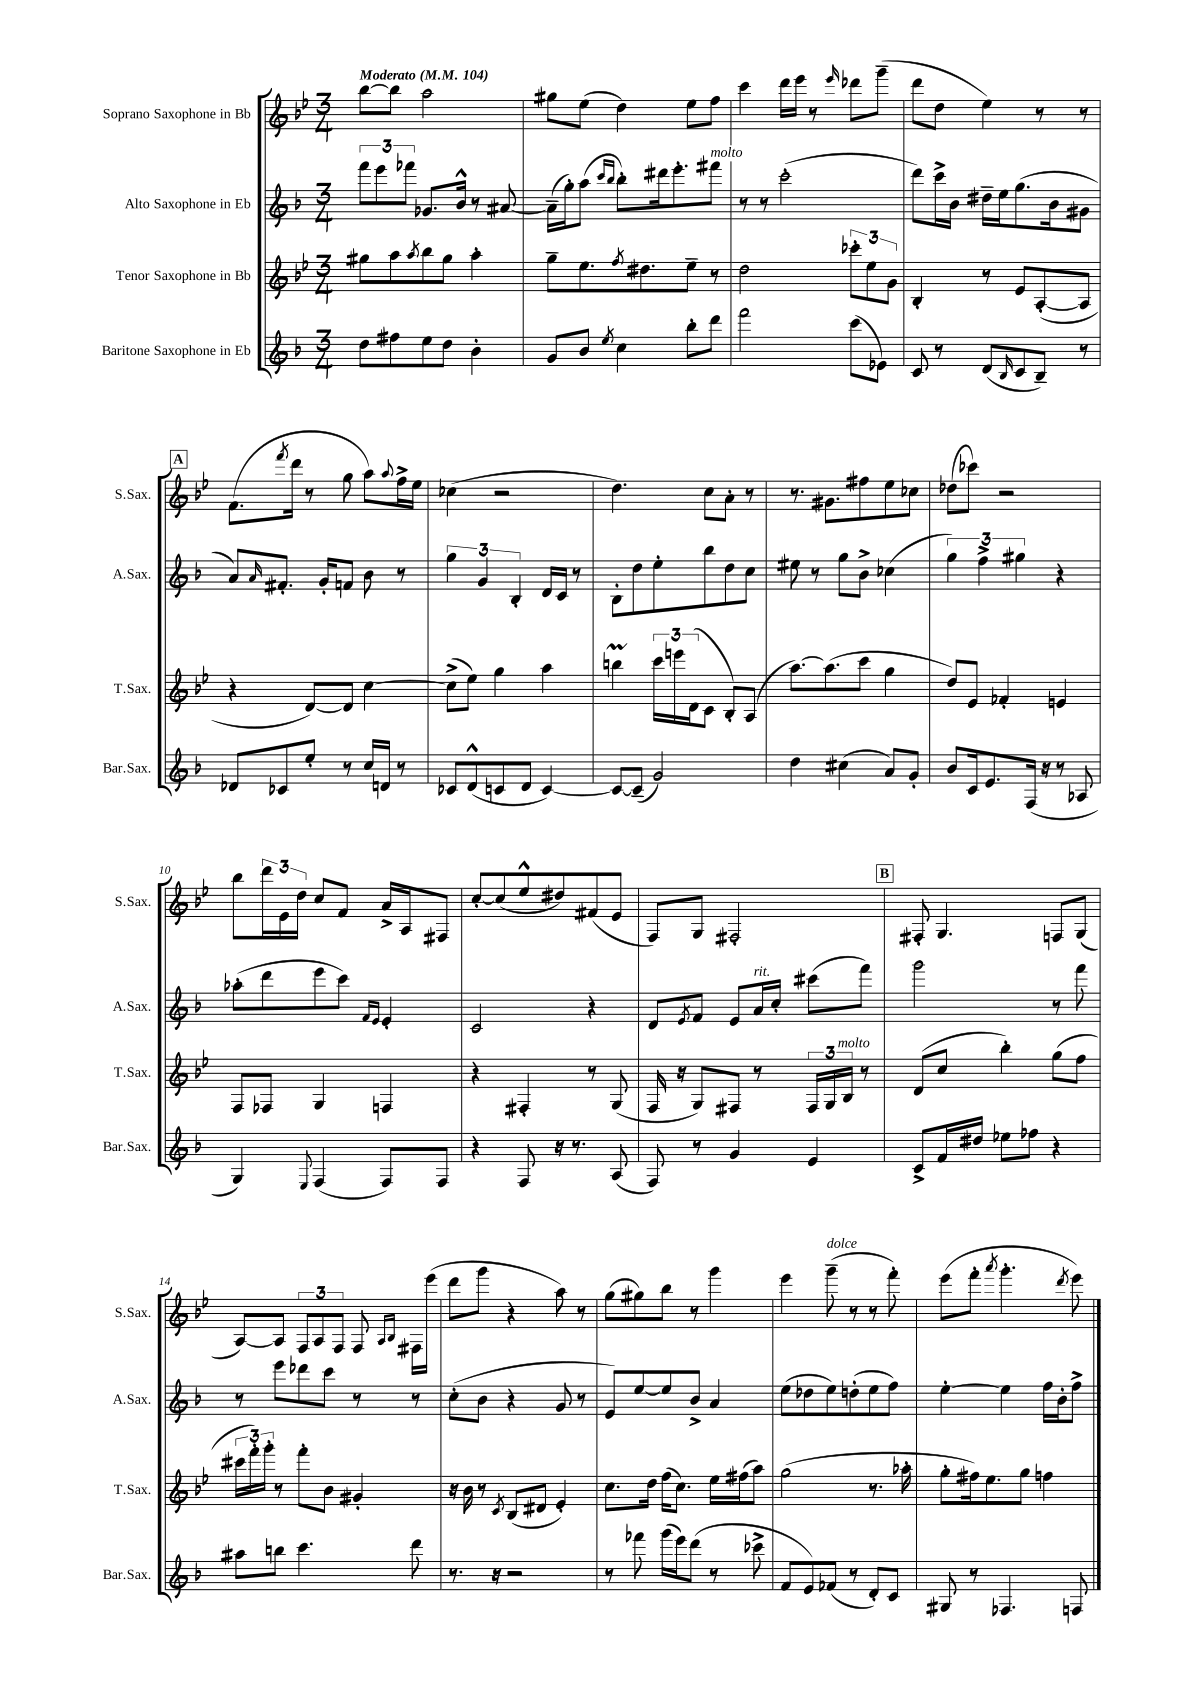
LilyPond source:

<<
\new StaffGroup <<
\new Staff = "s0" \with { instrumentName = "Soprano Saxophone in Bb" shortInstrumentName = "S.Sax." } {
    \clef treble \key bes \major \numericTimeSignature \time 3/4 \tempo "Moderato" 4 = 104
    bes''8~ bes''8 a''2 |
    gis''8 ees''8( d''4) ees''8 f''8 |
    c'''4 d'''16 ees'''16 r8 \grace { ees'''16 } des'''8 g'''8--( |
    d'''8 d''8 ees''4) r8 r8 |
    \mark \markup { \box "A" } f'8.( \acciaccatura { f'''8 } d'''16 r8 g''8 a''8) \appoggiatura { a''8 } f''16-> ees''16 |
    ces''4( r2 |
    d''4.) c''8 a'8-. r8 |
    r8. gis'8. fis''8 ees''8 ces''8 |
    des''8( ces'''8) r2 |
    bes''8 \tuplet 3/2 { d'''16 ees'16 d''16 } c''8 f'8 a'16-> a16 fis8 |
    c''8~-. c''8( ees''8-^ dis''8) fis'8( ees'8 |
    f8) g8 fis2-. |
    \mark \markup { \box "B" } fis8-. g4. f8 g8( |
    a8~) a8 \tuplet 3/2 { f8 a8 f8 } f8 \grace { a16 bes16 } fis16 ees'''16( |
    d'''8 g'''8 r4 a''8) r8 |
    g''8( gis''8) bes''8 r8 g'''4 |
    ees'''4 g'''8--^\markup { \italic "dolce" }( r8 r8 f'''8-.) |
    ees'''8( f'''8-. \acciaccatura { a'''8 } g'''4.-. \acciaccatura { d'''8 } ees'''8) \bar "|." |
}
\new Staff = "s1" \with { instrumentName = "Alto Saxophone in Eb" shortInstrumentName = "A.Sax." } {
    \clef treble \key f \major \numericTimeSignature \time 3/4
    \tuplet 3/2 { f'''8 e'''8 fes'''8 } ges'8. bes'16-^ r8 ais'8~ |
    ais'16--( g''16-.) a''8( \grace { c'''16 bes''16 } bes''8-.) dis'''16 e'''8.-. fis'''8^\markup { \italic "molto" } |
    r8 r8 c'''2-.( |
    d'''8) c'''16-> bes'16 dis''16-- e''16 g''8.( bes'16 gis'8 |
    \mark \markup { \box "A" } a'8) \grace { a'16 } fis'8.-. g'16-. f'8 bes'8 r8 |
    \tuplet 3/2 { g''4 g'4 bes4-. } d'16 c'16 r8 |
    bes8-. d''8 e''8-. bes''8 d''8 c''8 |
    eis''8 r8 g''8 bes'8-> ces''4( |
    \tuplet 3/2 { g''4) f''4-> gis''4 } r4 |
    aes''8-.( d'''8 e'''8 c'''8) \grace { f'16 e'16 } e'4-. |
    c'2 r4 |
    d'8 \acciaccatura { e'8 } f'8 e'8 a'16^\markup { \italic "rit." } c''16-. cis'''8( f'''8) |
    \mark \markup { \box "B" } g'''2 r8 f'''8 |
    r8 e'''8 des'''8 c'''8 r8 r8 |
    c''8-.( bes'8 r4 g'8 r8 |
    e'8) e''8~ e''8 bes'8-> a'4 |
    e''8( des''8 e''8) d''8-.( e''8 f''8) |
    e''4~-. e''4 f''16 bes'16-. f''8-> \bar "|." |
}
\new Staff = "s2" \with { instrumentName = "Tenor Saxophone in Bb" shortInstrumentName = "T.Sax." } {
    \clef treble \key bes \major \numericTimeSignature \time 3/4
    gis''8 a''8 \acciaccatura { a''8 } bes''8 gis''8 a''4-. |
    g''8-- ees''8. \acciaccatura { f''8 } dis''8. ees''8-- r8 |
    d''2 \tuplet 3/2 { ces'''8-. ees''8 g'8 } |
    bes4-. r8 ees'8 a8~-.( a8 |
    \mark \markup { \box "A" } r4 d'8~) d'8 c''4~ |
    c''8->( ees''8) g''4 a''4 |
    b''4\prall \tuplet 3/2 { c'''16 e'''16 d'16( } c'8 bes8-.) a8( |
    a''8.~) a''8.( c'''8 g''4 |
    d''8) ees'8 fes'4-. e'4 |
    f8 fes8 g4 f4 |
    r4 fis4-. r8 g8( |
    f16 r16 g8) fis8 r8 \tuplet 3/2 { fis16 g16 bes16^\markup { \italic "molto" } } r8 |
    \mark \markup { \box "B" } d'8( c''8 bes''4-.) g''8( f''8 |
    \tuplet 3/2 { cis'''16 f'''16-.) g'''16-. } r8 f'''8-. bes'8 gis'4-. |
    r16 bes'16 r8 \acciaccatura { c'8 } bes8( dis'8 ees'4-.) |
    c''8. d''16 f''16( c''8.) ees''16 fis''16( a''8) |
    g''2( r8. aes''16-. |
    g''8-. fis''16) ees''8. g''8 f''4 \bar "|." |
}
\new Staff = "s3" \with { instrumentName = "Baritone Saxophone in Eb" shortInstrumentName = "Bar.Sax." } {
    \clef treble \key f \major \numericTimeSignature \time 3/4
    d''8 fis''8 e''8 d''8 bes'4-. |
    g'8 bes'8 \acciaccatura { e''8 } c''4 bes''8-. d'''8 |
    f'''2 c'''8( ees'8) |
    c'8 r8 d'8( \grace { bes16 } c'8 bes8--) r8 |
    \mark \markup { \box "A" } des'8 ces'8 e''8-. r8 c''16 d'16 r8 |
    ces'8 d'8-^( c'8 d'8 c'4~) |
    c'8~ c'8--( g'2) |
    d''4 cis''4( a'8) g'8-. |
    bes'8 c'16 e'8. f16( r16 r8 aes8 |
    g4) \appoggiatura { e8 } f4( f8) f8 |
    r4 f8 r16 r8. a8( |
    f8) r8 g'4 e'4 |
    \mark \markup { \box "B" } c'8-> f'16 dis''16 ees''8 fes''8 r4 |
    ais''8 b''8 c'''4. d'''8 |
    r8. r16 r2 |
    r8 fes'''8 g'''16( e'''16) d'''8( r8 ces'''8-> |
    f'8 e'8) fes'8( r8 d'8-.) c'8 |
    gis8 r8 fes4. f8 \bar "|." |
}
>>
>>
